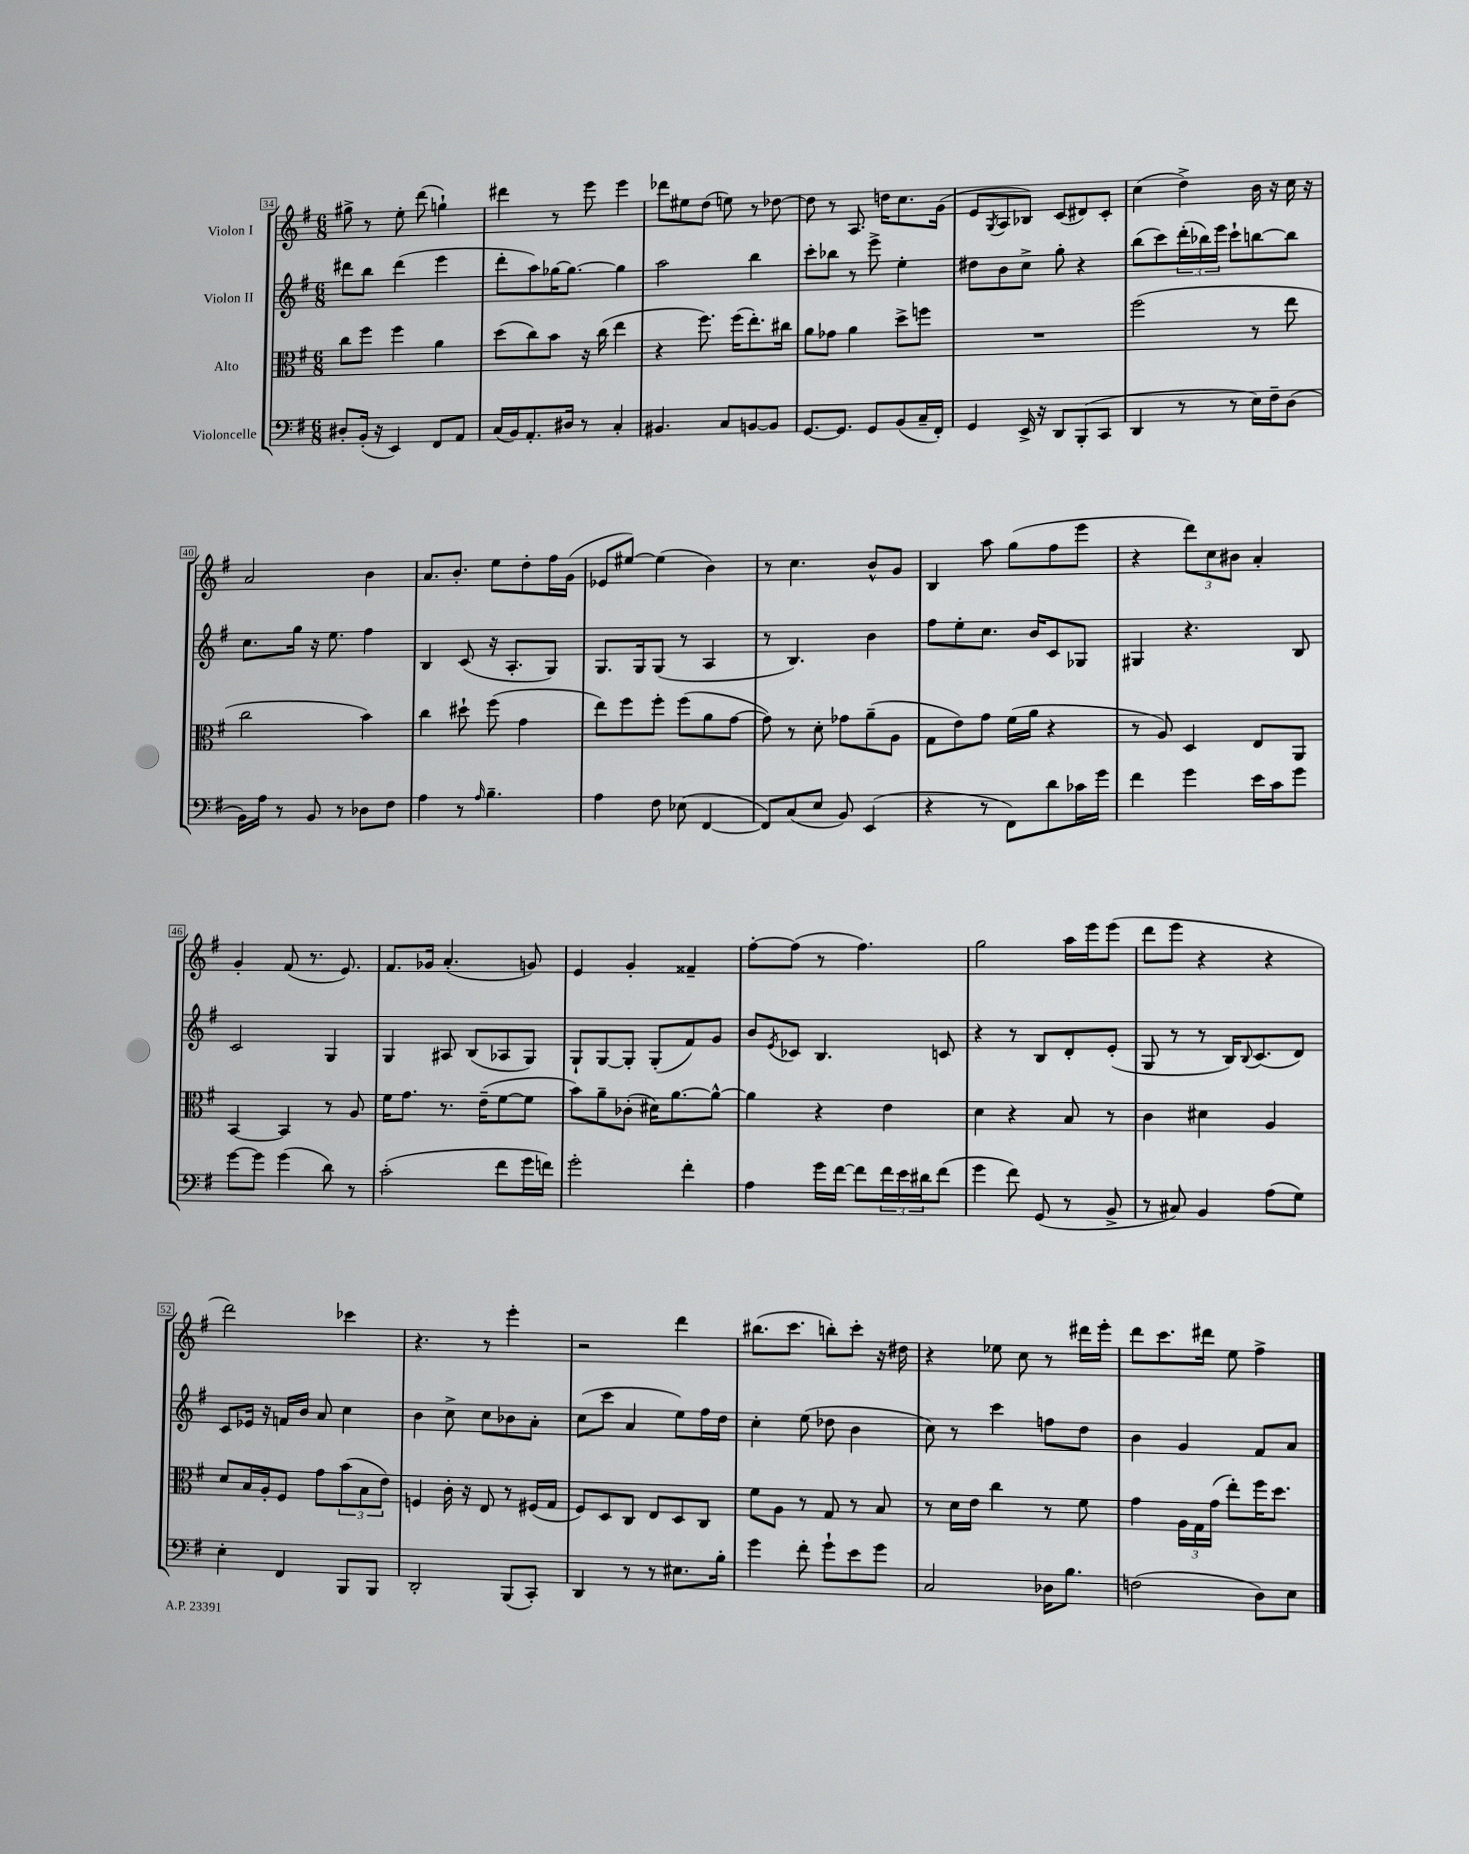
<<
\new StaffGroup <<
\new Staff = "s0" \with { instrumentName = "Violon I" } {
    \clef treble \key g \major \numericTimeSignature \time 6/8
    gis''8-> r8 e''8-. d'''8( g''4-!) |
    dis'''4 r8 e'''8 e'''4 |
    des'''8 eis''8 d''8( e''8) r8 des''8~ |
    des''8 r8 a8. d''16 c''8. g'16( |
    e'8 \acciaccatura { g8 } a8 bes8) c'8( dis'8) c'8-. |
    c''4( d''4->) b'16 r16 c''16 r16 |
    a'2 b'4 |
    a'8. b'8.-. e''8 d''8-. fis''16 g'16( |
    ees'8 eis''8~) eis''4( b'4) |
    r8 c''4. b'8-^ g'8 |
    b4 a''8 g''8( fis''8 e'''8 |
    r4 \tuplet 3/2 { d'''8) c''8 bis'8 } a'4-. |
    g'4-. fis'8( r8. e'8.) |
    fis'8. ges'16 a'4.-.( g'8) |
    e'4 g'4-. fisis'4-- |
    fis''8~-. fis''8( r8 fis''4.) |
    g''2 a''16 e'''16 e'''8( |
    d'''8 e'''8 r4 r4 |
    d'''2) ces'''4 |
    r4. r8 e'''4-. |
    r2 d'''4 |
    bis''8.( c'''8. b''8-.) c'''8-. r16 dis''16 |
    r4 ees''8 c''8 r8 dis'''16 e'''16-. |
    d'''8 c'''8. dis'''16 e''8 fis''4-> \bar "|." |
}
\new Staff = "s1" \with { instrumentName = "Violon II" } {
    \clef treble \key g \major \numericTimeSignature \time 6/8
    dis'''8 b''8 dis'''4( e'''4 |
    d'''8-. a''8) ges''16~ ges''8.~ ges''4 |
    a''2 b''4 |
    c'''8-. bes''8 r8 e'''8-> e''4-. |
    dis''8 b'8 c''8-> g''8-. r4 |
    b''8( c'''8) \tuplet 3/2 { d'''16-.( bes''16) e'''16 } c'''8-! b''8~ b''8 |
    c''8. g''16 r16 e''8. fis''4 |
    b4 c'8( r16 a8.-. g8) |
    g8. g16 g8( r8 a4 |
    r8 b4.) b'4 |
    fis''8 e''8-. c''8. b'16 c'8 ges8 |
    gis4 r4. b8 |
    c'2 g4 |
    g4 ais8 b8( aes8 g8) |
    g8-! g8~ g8-. g8-.( fis'8) g'8 |
    b'8 \acciaccatura { e'8 } ces'8 b4. c'8 |
    r4 r8 b8 d'8-. e'8-.( |
    g8 r8 r8 b16) \appoggiatura { b8 } c'8.( d'8) |
    c'8 ees'16 r16 f'16 b'16 a'8 c''4 |
    b'4 c''8-> c''8 bes'8 a'8-. |
    c''8( c'''8 a'4 e''8) fis''16 d''16 |
    c''4-. e''8( des''8 b'4 |
    c''8) r8 c'''4 f''8 d''8 |
    b'4 g'4 fis'8 a'8 \bar "|." |
}
\new Staff = "s2" \with { instrumentName = "Alto" } {
    \clef alto \key g \major \numericTimeSignature \time 6/8
    c''8 fis''8 fis''4 a'4 |
    d''8( c''8) b'8 r16 c''16( e''4 |
    r4 fis''8.) fis''16( e''8.-.) cis''16 |
    a'8 ges'8 a'4 d''8-> f''8 |
    R2. |
    fis''2( r8 e''8 |
    c''2 b'4) |
    c''4 dis''8-! fis''8( g'4 |
    e''8) fis''8 fis''8-. fis''8( a'8 g'8~ |
    g'8) r8 d'8-. ges'8 a'8--( a8 |
    g8 e'8) g'8 fis'16( a'16 r4 |
    r8 a8) d4 e8 a,8 |
    b,4~ b,4 r8 a8 |
    fis'16 g'8. r8. e'16--( fis'8~ fis'8 |
    b'8) a'8-- ces'8-.( dis'16) a'8.~ a'8~-^ |
    a'4 r4 e'4 |
    d'4 r4 b8 r8 |
    c'4 dis'4 a4 |
    d'8 b16 a16-. fis8 g'8 \tuplet 3/2 { b'8( b8 e'8) } |
    f4 c'16-. r16 e8 r8 fis16( g16 |
    fis8) d8 c8 e8 d8 c8 |
    fis'8 a8 r8 g8 r8 b8 |
    r8 d'16 e'16 c''4 r8 fis'8 |
    g'4 \tuplet 3/2 { a16 g16 g'16( } e''8-.) fis''16 d''8. \bar "|." |
}
\new Staff = "s3" \with { instrumentName = "Violoncelle" } {
    \clef bass \key g \major \numericTimeSignature \time 6/8
    dis8-. b,16-.( r16 e,4) fis,8 a,8 |
    c16( b,16) a,8.-. dis16 r8 c4-. |
    bis,4. c8 b,8~ b,8 |
    g,8.~ g,8. g,8 b,8( c16-- fis,16-.) |
    g,4 e,16-> r16 d,8 b,,8-.( c,8 |
    d,4 r8 r8 e16) fis16-- d8( |
    b,16) a16 r8 b,8 r8 des8 fis8 |
    a4 r8 \grace { a16 } b4.-- |
    a4 fis8 ees8( fis,4~ |
    fis,8) c8( e8 b,8) e,4( |
    r4 r8 fis,8) d'8 ces'16 g'16 |
    fis'4 g'4 e'16 c'16 g'8 |
    g'8~ g'8 g'4( d'8) r8 |
    c'2-.( fis'8 g'16 f'16) |
    g'2-. fis'4-. |
    a4 g'16 fis'16~ fis'8 \tuplet 3/2 { fis'16 e'16 dis'16 } fis'8( |
    g'4 fis'8) g,8( r8 b,8-> |
    r8 cis8) b,4 a8( g8) |
    e4-. fis,4 b,,8 b,,8 |
    d,2-. b,,8( c,8-.) |
    d,4 r8 r8 eis8. b16-. |
    g'4 fis'8-. g'8-! e'8 g'8 |
    c2 des16 b8. |
    f2( d8) e8 \bar "|." |
}
>>
>>
\layout { \context { \Score currentBarNumber = #34 \override BarNumber.stencil = #(make-stencil-boxer 0.1 0.3 ly:text-interface::print) } }
